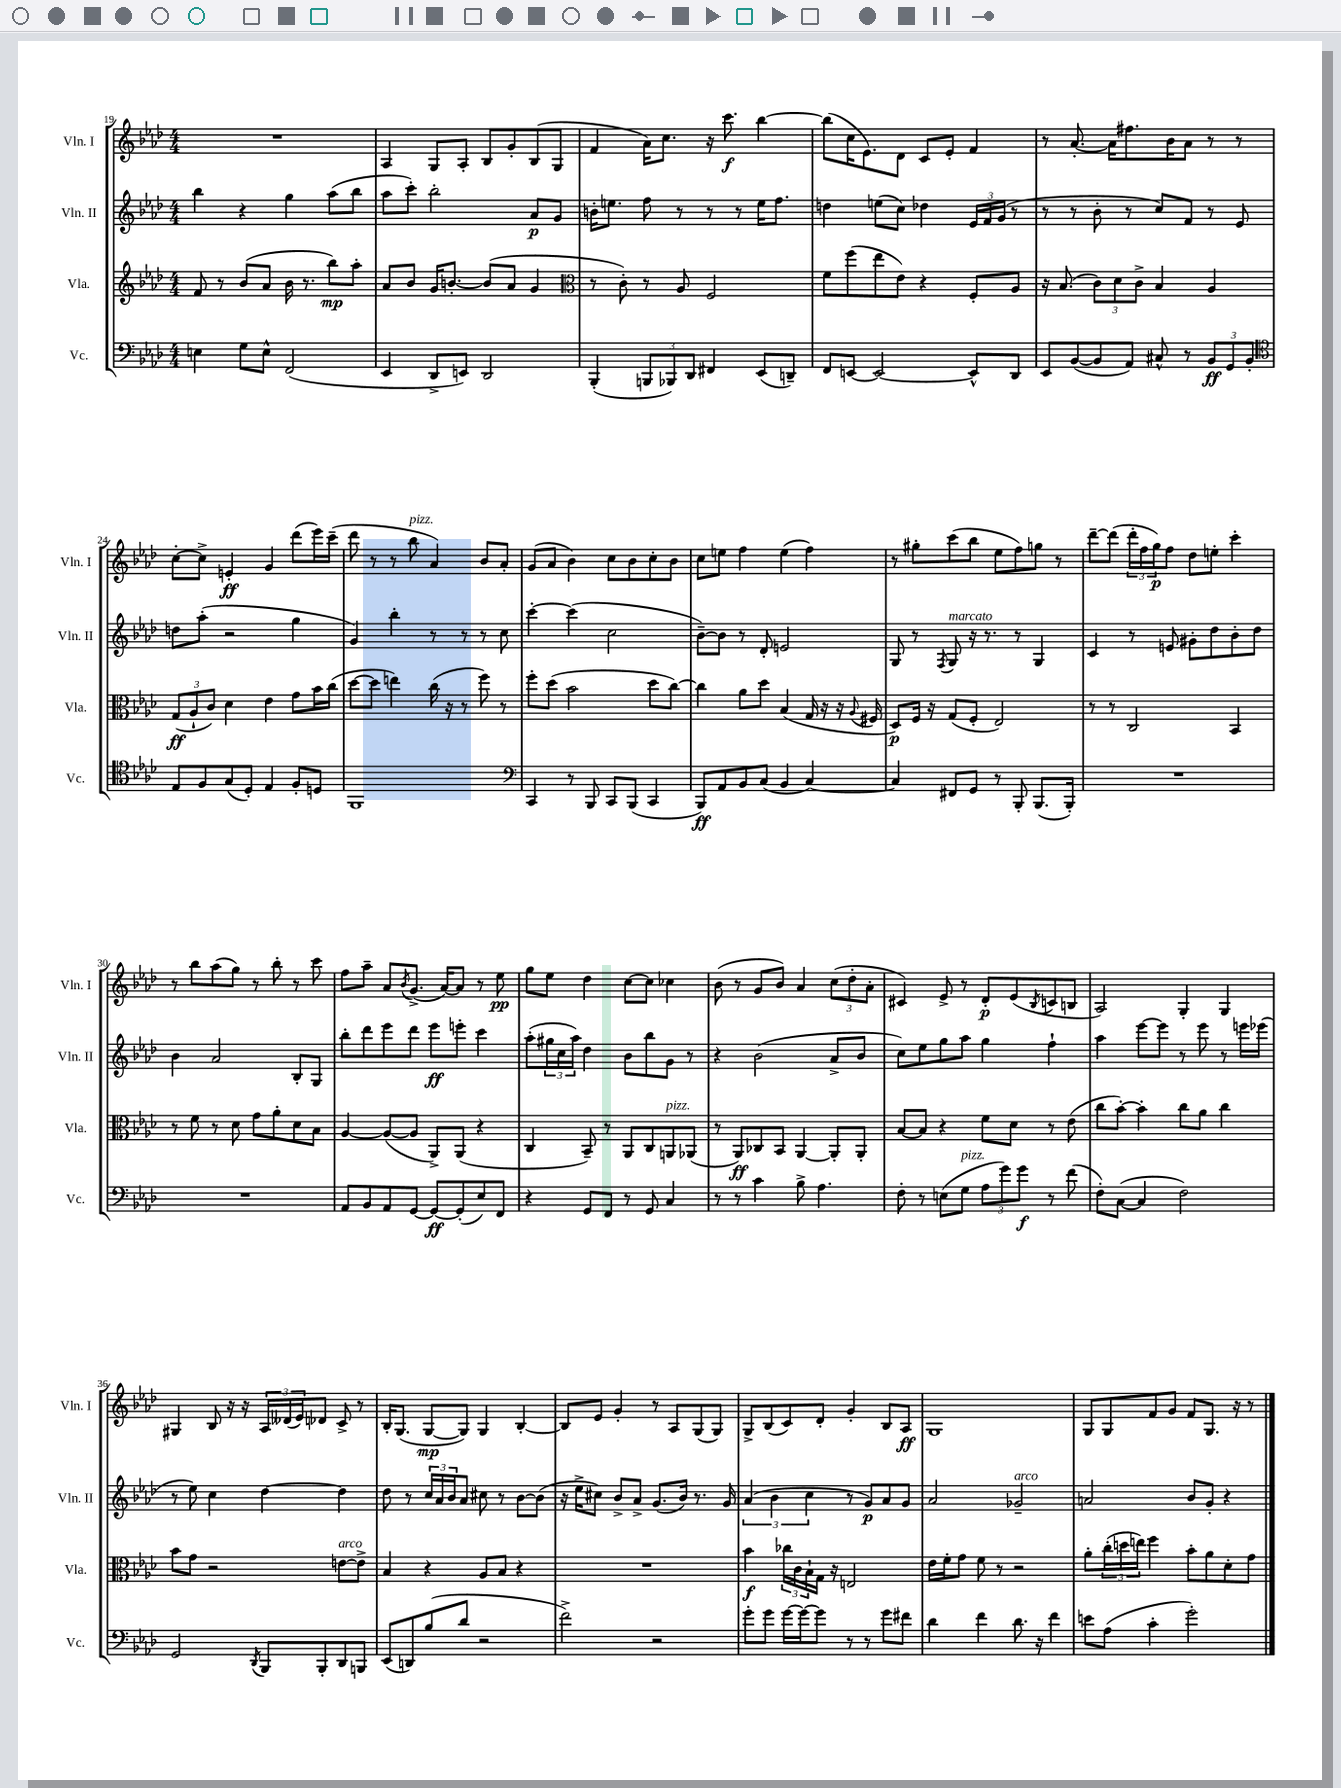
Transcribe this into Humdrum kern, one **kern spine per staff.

**kern	**kern	**kern	**kern
*staff4	*staff3	*staff2	*staff1
*clefF4	*clefG2	*clefG2	*clefG2
*k[b-e-a-d-]	*k[b-e-a-d-]	*k[b-e-a-d-]	*k[b-e-a-d-]
*M4/4	*M4/4	*M4/4	*M4/4
4E	8f	4bb-	1r
.	8r	.	.
8G	(8b-	4r	.
8E^^	8a-	.	.
(2FF	16b-	4gg	.
.	8.r	.	.
.	8bb-)	(8aa-	.
.	8aa-'	8bb-	.
=	=	=	=
4EE-	8a-	8aa-	4A-
.	8b-	8ccc')	.
8DD-^	16g	2bb-'	8G
.	[8.b'	.	.
8EE)	.	.	8A-'
2DD-	(8b]	.	8B-
.	8a-	.	8g'
.	4g	8a-	(8B-
.	.	8g	8G
=	=	=	=
*	*clefC3	*	*
(4BBB-'	8r	16b'	4f
.	.	8.ee	.
.	8c')	.	.
12BBB	8r	8ff	16a-)
.	.	.	8.cc
12BBB-)	.	.	.
.	8A-	8r	.
12DD-	.	.	.
4FF#	2F	8r	16r
.	.	.	8.ccc
.	.	8r	.
(8EE-	.	16ee	[4bb-
.	.	8.ff	.
8DD~)	.	.	.
=	=	=	=
8FF	8f	4dd	(8bb-]
[8EE	(8ff	.	16cc
.	.	.	8.e-)
2EE_	8ee-	(8ee	.
.	8e-)	8cc)	8d-
.	4r	4dd-	8c
.	.	.	8e-'
8EE^^]	8F'	24e-	4f
.	.	24f	.
.	.	(24g	.
8DD-	8A-	8r	.
=	=	=	=
8EE-	16r	8r	8r
.	(8.B-	.	.
([8BB-	.	8r	[8.a-'
8BB-]	12c)	8b-'	.
.	.	.	16a-]
.	12d-	.	.
8AA-)	.	8r	8.ff#
.	12c^	.	.
8C#^^	4B-	8cc)	.
.	.	.	16b-
8r	.	8f	8a-
12BB-	4A-	8r	8r
12GG	.	.	.
.	.	8e-	8r
12BB-'	.	.	.
=	=	=	=
*clefC4	*	*	*
8E-	(12G	8dd	[8cc'
.	12A-`	.	.
8F	.	(8aa-'	8cc^]
.	12c)	.	.
(8G	4d-	2r	4e'
8D-')	.	.	.
4E-	4e-	.	4g
8F'	8g	4gg	(8ddd-
8D	16b-	.	16eee-)
.	(16cc	.	(16ccc~
=	=	=	=
1FF	[8dd-	4g)	8ddd-
.	8dd-]	.	8r
.	4ee)	4bb-'	8r
.	.	.	8bb-
.	(16cc	8r	4a-)
.	16r	.	.
.	8r	8r	.
.	8ff)	8r	8b-
.	8r	8cc	8a-'
=	=	=	=
*clefF4	*	*	*
4CC	8ff'	[4ccc'	(8g
.	(8dd-	.	8a-
8r	2b-	(4ccc]	4b-)
8BBB-	.	.	.
8CC	.	2cc	8cc
(8BBB-	.	.	8b-
4CC	8dd-	.	8cc'
.	[8cc)	.	8b-
=	=	=	=
8BBB-)	4cc]	[8b-~)	8cc
8AA-	.	8b-]	8ee
8BB-	8a-	8r	4ff
(8C	8dd-	8d-'	.
4BB-	(4B-	2e	(4ee
[4C)	16G	.	4ff)
.	16r	.	.
.	16r	.	.
.	8qqA-	.	.
.	16F#	.	.
=	=	=	=
4C]	8D-)	8G	8r
.	16F	8r	8gg#'
.	16r	.	.
.	.	8qF	.
8FF#	(8G	8G	(8ccc
8GG	8F'	16r	8bb-
.	.	8.r	.
8r	2E-)	.	8ee-
8BBB-'	.	8r	8ff)
(8.BBB-	.	4G	8gg
.	.	.	8r
16BBB-')	.	.	.
=	=	=	=
1r	8r	4c	[8ddd-~
.	8r	.	(8ddd-]
.	2C	8r	24ddd-'
.	.	.	24ff
.	.	.	24gg)
.	.	8e	8ff
.	.	8g#'	8dd-
.	.	8dd-	8ee'
.	4BB-	8b-'	4ccc'
.	.	8dd-	.
=	=	=	=
1r	8r	4b-	8r
.	8f	.	8bb-
.	8r	2a-	(8aa-
.	8d-	.	8gg)
.	8g	.	8r
.	8a-'	.	8bb-'
.	8d-	8B-'	8r
.	8B-	8G	8ccc
=	=	=	=
8AA-	[4A-	8bb-'	8ff
8BB-	.	8ddd-	8aa-~
8AA-	(8A-_	8eee-	8a-
.	.	.	8qb-
[8GG	8A-]	8ddd-	(8.g^
8GG_	8AA-^)	8eee-	.
.	.	.	[16a-)
(8GG']	(8AA-	8eee'	8a-]
8E-)	4r	4ccc	8r
8FF	.	.	8ee-
=	=	=	=
4r	4C	(8aa-'	8gg
.	.	24gg#	8ee-
.	.	24cc	.
.	.	24aa-)	.
8GG	8BB-~)	4dd-	4dd-
8FF	8r	.	.
8r	8AA-	8b-	[8cc
8GG	8C	8bb-	8cc]
4C	8AA	8g	4cc-
.	(8AA-	8r	.
=	=	=	=
8r	8r	4r	(8b-
8r	8AA-)	.	8r
4c	8C-	(2b-	8g
.	8BB-	.	8b-)
8B-^	[4AA-	.	4a-
4.A-	.	.	.
.	8AA-']	8a-^	(12cc
.	.	.	12dd-'
.	8AA-'	8b-	.
.	.	.	12a-'
=	=	=	=
8F'	[8B-	8cc)	4c#)
8r	8B-]	8ee-	.
(8E	4r	8gg	8e-^
8G	.	8aa-	8r
12A-	8f	4gg	8d-'
12g)	.	.	.
.	8d-	.	(8e-
12g	.	.	.
.	.	.	8qB-
8r	8r	4ff`	8c
(8f	(8e-	.	8B
=	=	=	=
8F')	8cc	4aa-	2A-)
([8C	[8b-')	.	.
4C]	4b-']	[8eee-	.
.	.	8eee-]	.
2F)	8cc	8r	4G'
.	8a-	8eee-	.
.	4cc	8r	4G
.	.	16eee	.
.	.	(16eee-	.
=	=	=	=
2GG	8b-	8r	4G#
.	8g	8ee-)	.
.	2r	4cc	8B-
.	.	.	16r
.	.	.	16r
8qDD-	.	.	.
8BBB-	.	[4dd-	24A-
.	.	.	(24d--
.	.	.	24e-)
8BBB-'	.	.	8d-
8DD-	[8e	4dd-]	8c^
8BBB	8e^]	.	8r
=	=	=	=
(8EE-	4B-	8dd-	16B-'
.	.	.	(8.G
8DD)	.	8r	.
(8B-	4r	24cc	[8G
.	.	24a-	.
.	.	24b-	.
8d-	.	8a-	8G])
2r	8A-	8cc#	4G
.	8B-	8r	.
.	4r	[8b-	[4B-'
.	.	(8b-]	.
=	=	=	=
2f^)	1r	16r	8B-]
.	.	16ee-^	.
.	.	8cc#)	8e-
.	.	8b-^	4g'
.	.	8a-^	.
2r	.	(8.g	8r
.	.	.	8A-
.	.	16b-)	.
.	.	8.r	(8G
.	.	.	8G)
.	.	16g	.
=	=	=	=
8g'	4b-	(6a-	8G^
8g	.	.	(8B-
.	.	6b-	.
[16g	24cc-	.	8c)
.	24c	.	.
16g_	.	.	.
.	24B-`	6cc	.
8g]	16G	.	8d-'
.	16r	.	.
8r	2E	8r	4g'
8r	.	8g)	.
8g	.	8a-	8B-
8f#	.	8g	8A-
=	=	=	=
4d-	16e-	2a-	1G
.	16f'	.	.
.	8g	.	.
4f	8f	.	.
.	8r	.	.
8.d-	2r	2g-~	.
16r	.	.	.
4f	.	.	.
=	=	=	=
8e	8a-'	2a	8G
(8A-	(24cc'	.	8G
.	24dd	.	.
.	24ee)	.	.
4c'	4ff	.	8f
.	.	.	8g
2g')	8b-'	8b-	8f
.	8a-	8g'	8.G
.	8d-'	4r	.
.	.	.	16r
.	8g	.	8r
==	==	==	==
*-	*-	*-	*-
